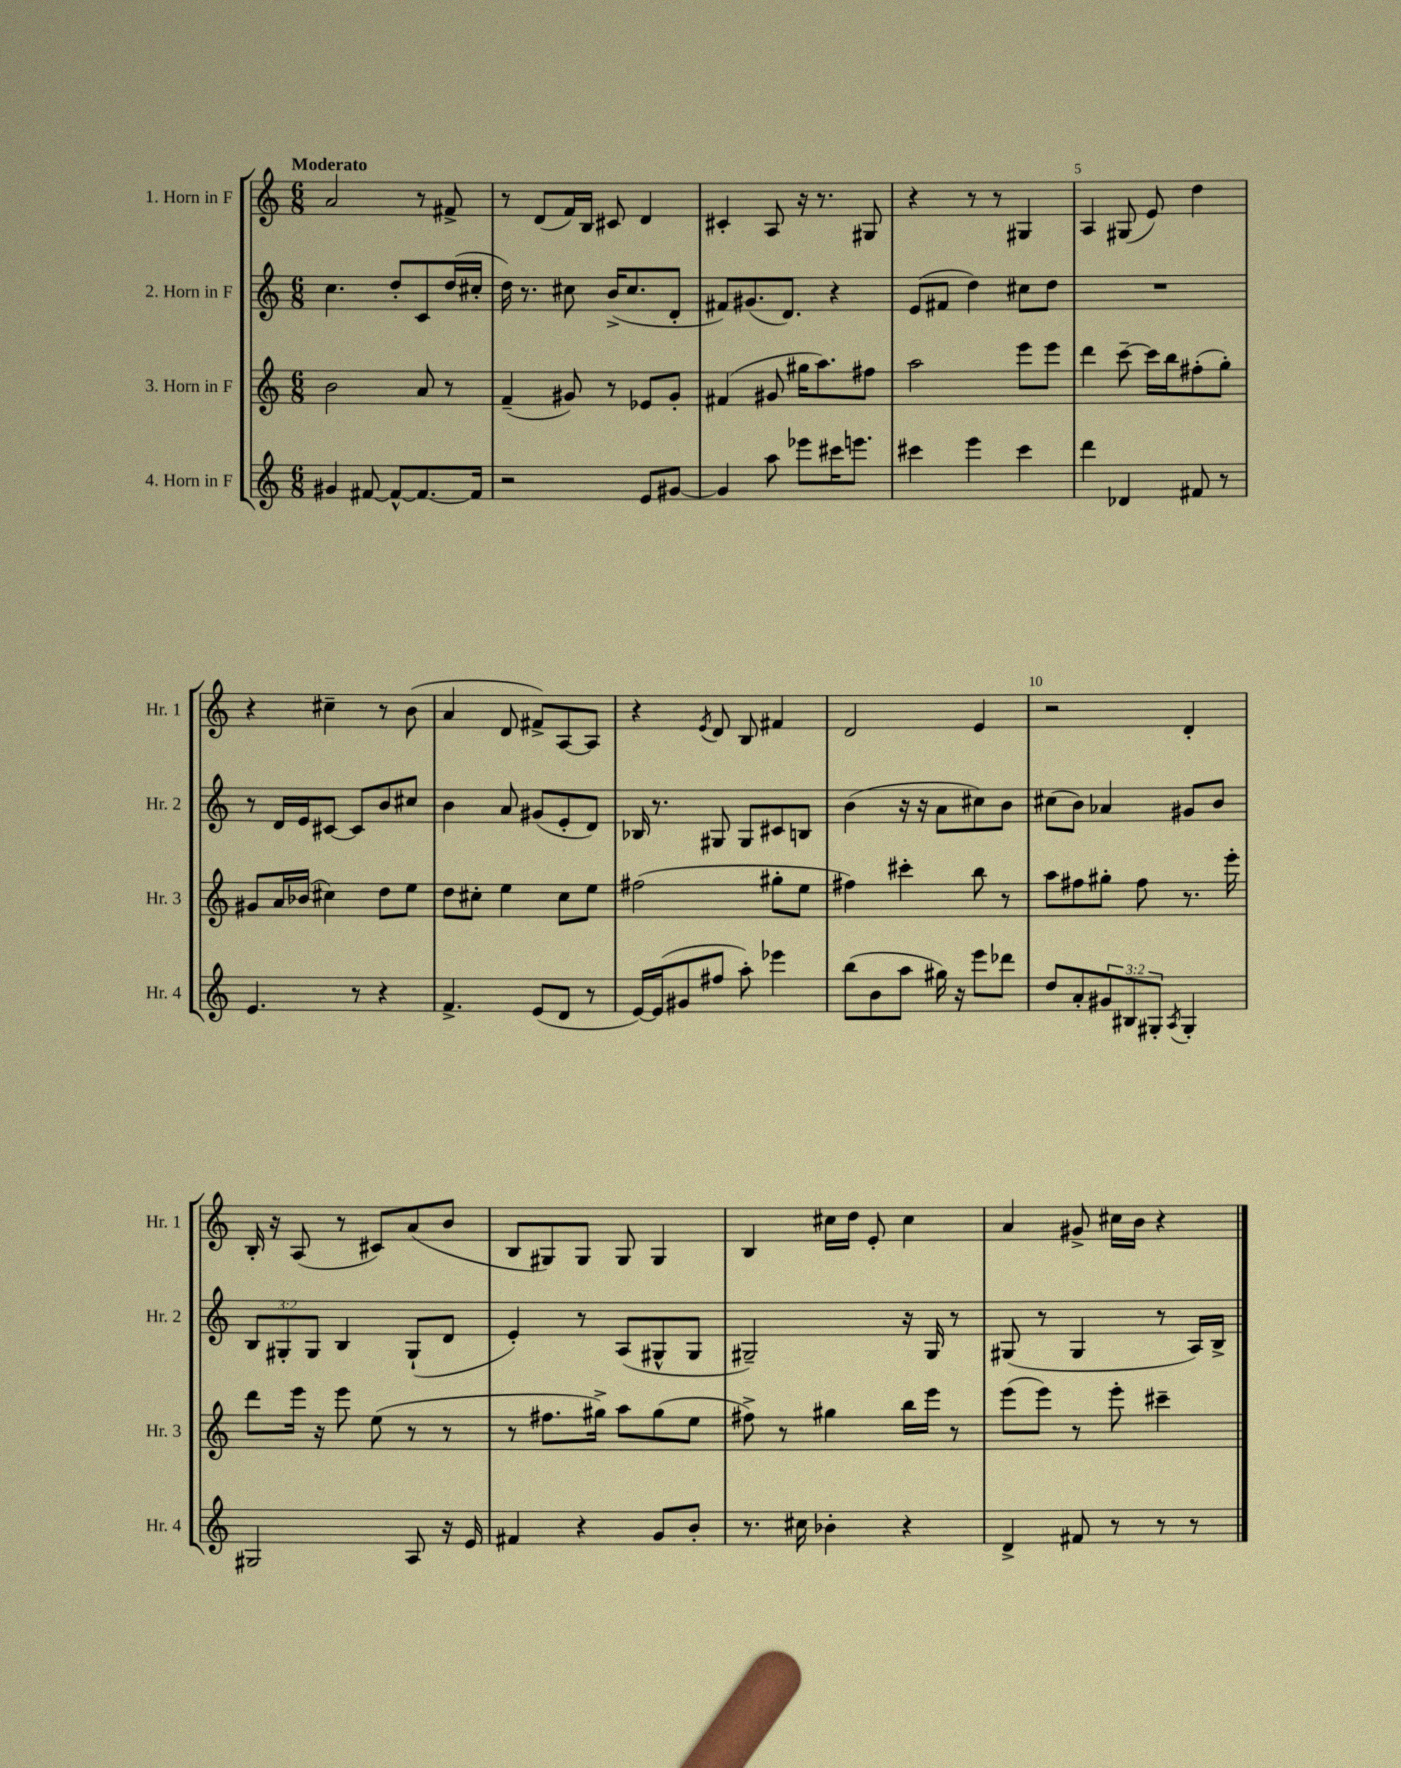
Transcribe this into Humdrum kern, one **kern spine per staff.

**kern	**kern	**kern	**kern
*part4	*part3	*part2	*part1
*staff4	*staff3	*staff2	*staff1
*I"4. Horn in F	*I"3. Horn in F	*I"2. Horn in F	*I"1. Horn in F
*I'Hr. 4	*I'Hr. 3	*I'Hr. 2	*I'Hr. 1
*clefG2	*clefG2	*clefG2	*clefG2
*k[]	*k[]	*k[]	*k[]
*M6/8	*M6/8	*M6/8	*M6/8
=1	=1	=1	=1
!	!	!	!LO:TX:a:B:t=Moderato
4g#X/	2b\	4.cc\	2a/
[8f#X/	.	.	.
8f#^^/L_	.	8dd'/L	.
8.f#/_	8a/	8c/	8r
.	8r	(16dd/L	8f#X^/
16f#/Jk]	.	16cc#X'/JJ	.
=2	=2	=2	=2
2r	(4f~/	16dd\)	8r
.	.	8.r	.
.	.	.	(8d/L
.	8g#X/)	8cc#X\	16f/L)
.	.	.	16B/JJ
.	8r	(16b^/KL	8c#X/
.	.	8.cc#/	.
8e/L	8e-X/L	.	4d/
[8g#X/J	8g#'/J	8d'/J	.
=3	=3	=3	=3
4g#/]	(4f#X/	8f#X/L)	4c#X'/
.	.	(8.g#X/	.
8aa\	8g#X/	.	8A/
.	.	8.d/J)	.
8eee-X\L	16gg#X\KL	.	16r
.	8.aa\)	.	8.r
16ccc#X\K	.	4r	.
8.eeen\J	.	.	.
.	8ff#X\J	.	8G#X/
=4	=4	=4	=4
4ccc#X\	2aa\	(8e/L	4r
.	.	8f#X/J	.
4eee\	.	4dd\)	8r
.	.	.	8r
4ccc#\	8eee\L	8cc#X\L	4G#X/
.	8eee\J	8dd\J	.
=5	=5	=5	=5
4ddd\	4ddd\	2.r	4A/
4d-X/	[8ccc~\	.	(8G#X/
.	16ccc\LL]	.	8e/)
.	16bb\J	.	.
8f#X/	(8ff#X'\	.	4dd\
8r	8gg'\J)	.	.
!!LO:LB:g=z
=6	=6	=6	=6
4.e/	8g#X/L	8r	4r
.	16a/L	16d/LL	.
.	(16b-X/JJ	16e/J	.
.	4cc#X\)	[8c#X/J	4cc#X~\
8r	.	8c#/L]	.
4r	8dd\L	8b/	8r
.	8ee\J	8cc#X/J	(8b\
=7	=7	=7	=7
4.f^/	8dd\L	4b\	4a/
.	8cc#X'\J	.	.
.	4ee\	8a/	8d/
(8e/L	.	(8g#X/L	8f#X^/L)
8d/J	8cc#\L	8e'/	[8A/
8r	8ee\J	8d/J)	8A/J]
=8	=8	=8	=8
[16e/LL)	(2ff#X\	16B-X/	4r
(16e/J]	.	8.r	.
8g#X/	.	.	.
.	.	.	8qe/
8ff#X/J	.	8G#X/	8d/
8aa'\)	.	8G#/L	8B/
4eee-X\	8gg#X'\L	8c#X/	4f#X/
.	8ee\J	8Bn/J	.
=9	=9	=9	=9
(8bb\L	4ff#X\)	(4b\	2d/
8b\	.	.	.
8aa\J	4ccc#X'\	16r	.
.	.	16r	.
16gg#X\)	.	8a\L	.
16r	.	.	.
8eee\L	8bb\	8cc#X\)	4e/
8ddd-X\J	8r	8b\J	.
=10	=10	=10	=10
8dd/L	8aa\L	(8cc#X\L	2r
8a'/	8ff#X\	8b\J)	.
12g#X/	8gg#X'\J	4a-X/	.
12B#X/	.	.	.
.	8ff#\	.	.
12G#X'/J	.	.	.
8qA/	.	.	.
4G#'/	8.r	8g#X/L	4d'/
.	.	8b/J	.
.	16eee'\	.	.
!!LO:LB:g=z
=11	=11	=11	=11
2G#X/	8ddd\L	12B/L	16B'/
.	.	.	16r
.	.	12G#X'/	.
.	16eee\Jk	.	(8A/
.	.	12G#/J	.
.	16r	.	.
.	8eee\	4B/	8r
.	(8ee\	.	8c#X/L)
8A/	8r	(8G#`/L	(8a/
16r	8r	8d/J	8b/J
16e/	.	.	.
=12	=12	=12	=12
4f#X/	8r	4e'/)	8B/L
.	8.ff#X\L	.	8G#X/)
4r	.	8r	8G#/J
.	16gg#X^\Jk)	.	.
.	8aa\L	(8A/L	8G#/
8g/L	(8gg#\	8G#X^^/	4G#/
8b'/J	8ee\J	8G#/J	.
=13	=13	=13	=13
8.r	8ff#X^\)	2G#X~/)	4B/
.	8r	.	.
16cc#X\	.	.	.
4b-X'\	4gg#X\	.	16cc#X\LL
.	.	.	16dd\JJ
.	.	.	8e'/
4r	16bb\LL	16r	4cc#\
.	16eee\JJ	16G#/	.
.	8r	8r	.
=14	=14	=14	=14
4d^/	(8eee\L	(8G#X/	4a/
.	8eee\J)	8r	.
8f#X/	8r	4G#/	8g#X^/
8r	8eee'\	.	16cc#X\LL
.	.	.	16b\JJ
8r	4ccc#X~\	8r	4r
8r	.	16A/LL)	.
.	.	16B^/JJ	.
==	==	==	==
*-	*-	*-	*-
